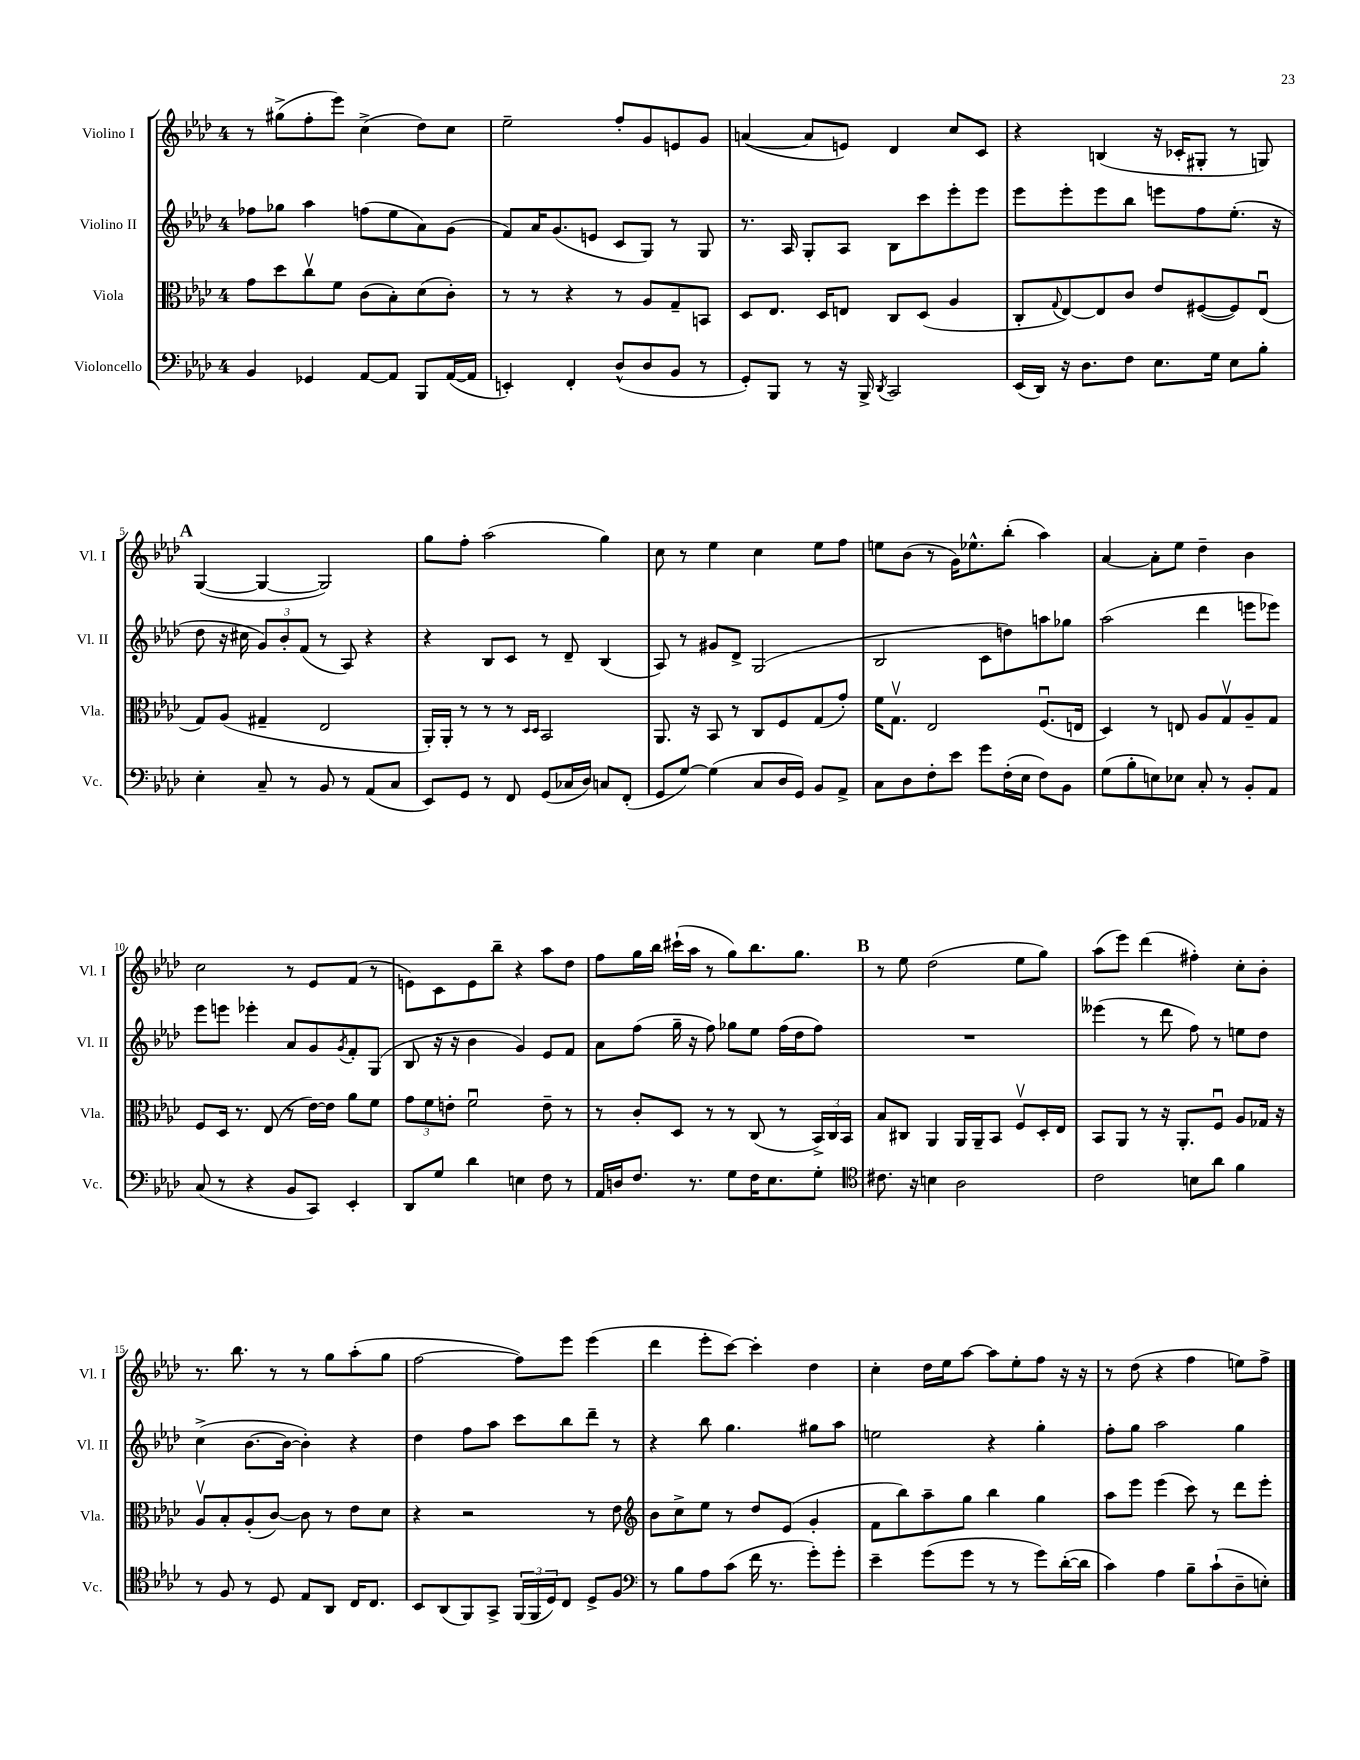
<<
\new StaffGroup <<
\new Staff = "s0" \with { instrumentName = "Violino I" shortInstrumentName = "Vl. I" } {
    \clef treble \key aes \major \once \override Staff.TimeSignature.style = #'single-digit \time 4/4
    r8 gis''8->( f''8-. ees'''8) c''4->( des''8) c''8 |
    ees''2-- f''8-. g'8 e'8 g'8 |
    a'4~( a'8 e'8) des'4 c''8 c'8 |
    r4 b4( r16 ces'16-. gis8-. r8 g8) |
    \mark \markup { \bold "A" } g4~( g4~ g2) |
    g''8 f''8-. aes''2( g''4) |
    c''8 r8 ees''4 c''4 ees''8 f''8 |
    e''8 bes'8( r8 g'16) ees''8.-^ bes''8-.( aes''4) |
    aes'4~ aes'8-. ees''8 des''4-- bes'4 |
    c''2 r8 ees'8 f'8( r8 |
    e'8) c'8 e'8 bes''8-- r4 aes''8 des''8 |
    f''8 g''16 bes''16 cis'''16-!( aes''16 r8 g''8) bes''8. g''8. |
    \mark \markup { \bold "B" } r8 ees''8 des''2( ees''8 g''8) |
    aes''8( ees'''8) des'''4( fis''4-.) c''8-. bes'8-. |
    r8. bes''8. r8 r8 g''8 aes''8-.( g''8 |
    f''2~ f''8) ees'''8 ees'''4( |
    des'''4 ees'''8-. c'''8~) c'''4-. des''4 |
    c''4-. des''16 ees''16 aes''8~ aes''8 ees''8-. f''8 r16 r16 |
    r8 des''8( r4 f''4 e''8) f''8-> \bar "|." |
}
\new Staff = "s1" \with { instrumentName = "Violino II" shortInstrumentName = "Vl. II" } {
    \clef treble \key aes \major \once \override Staff.TimeSignature.style = #'single-digit \time 4/4
    fes''8 ges''8 aes''4 f''8( ees''8 aes'8) g'8( |
    f'8) aes'16 g'8.( e'8 c'8 g8) r8 g8 |
    r8. aes16 g8-. aes8 bes8 c'''8 ees'''8-. ees'''8 |
    ees'''8 ees'''8-. ees'''8 bes''8 e'''8 f''8 ees''8.-.( r16 |
    \mark \markup { \bold "A" } des''8 r16 cis''16 \tuplet 3/2 { g'8) bes'8-. f'8( } r8 aes8) r4 |
    r4 bes8 c'8 r8 des'8-- bes4( |
    aes8) r8 gis'8 des'8-> g2( |
    bes2 c'8 d''8) a''8 ges''8 |
    aes''2( des'''4 e'''8 ees'''8) |
    ees'''8 e'''8 ees'''4-. aes'8 g'8 \acciaccatura { g'8 } f'8-. g8( |
    bes8 r16 r16 bes'4 g'4) ees'8 f'8 |
    aes'8 f''8( g''16-- r16 f''8) ges''8 ees''8 f''16( des''16 f''8) |
    \mark \markup { \bold "B" } R1 |
    eeses'''4( r8 des'''8 f''8) r8 e''8 des''8 |
    c''4->( bes'8.~ bes'16~ bes'4-.) r4 |
    des''4 f''8 aes''8 c'''8 bes''8 des'''8-- r8 |
    r4 bes''8 g''4. gis''8 aes''8 |
    e''2 r4 g''4-. |
    f''8-. g''8 aes''2 g''4 \bar "|." |
}
\new Staff = "s2" \with { instrumentName = "Viola" shortInstrumentName = "Vla." } {
    \clef alto \key aes \major \once \override Staff.TimeSignature.style = #'single-digit \time 4/4
    g'8 des''8 c''8\upbow f'8 c'8( bes8-.) des'8( c'8-.) |
    r8 r8 r4 r8 aes8 g8-- b,8 |
    des8 ees8. des16 e8 c8 des8( aes4 |
    c8-. \appoggiatura { g8 } ees8~) ees8 c'8 ees'8 fis8~( fis8) ees8\downbow( |
    \mark \markup { \bold "A" } g8) aes8( gis4-- ees2 |
    aes,16-.) aes,16-. r8 r8 r8 \grace { des16 des16 } bes,2 |
    aes,8. r16 bes,8 r8 c8 f8 g8( g'8-.) |
    f'16 g8.\upbow ees2 f8.\downbow( e16 |
    des4) r8 e8 aes8 g8\upbow aes8-- g8 |
    f8 des16 r8. ees8( r8 ees'16~) ees'16 aes'8 f'8 |
    \tuplet 3/2 { g'8 f'8 e'8-. } f'2\downbow e'8-- r8 |
    r8 c'8-. des8 r8 r8 c8( r8 \tuplet 3/2 { bes,16->) c16 bes,16 } |
    \mark \markup { \bold "B" } bes8 cis8 aes,4 aes,16 aes,16-- bes,8 f8\upbow des16-. ees16 |
    bes,8 aes,8 r8 r16 aes,8.-. f8\downbow aes8 ges16 r16 |
    aes8\upbow bes8-. aes8-.( c'8~) c'8 r8 ees'8 des'8 |
    r4 r2 r8 ees'8 |
    \clef treble bes'8 c''8-> ees''8 r8 des''8 ees'8( g'4-. |
    f'8 bes''8) aes''8-- g''8 bes''4 g''4 |
    aes''8 ees'''8 ees'''4( c'''8) r8 des'''8 ees'''8-. \bar "|." |
}
\new Staff = "s3" \with { instrumentName = "Violoncello" shortInstrumentName = "Vc." } {
    \clef bass \key aes \major \once \override Staff.TimeSignature.style = #'single-digit \time 4/4
    bes,4 ges,4 aes,8~ aes,8 bes,,8 aes,16~( aes,16 |
    e,4-.) f,4-. des8-^( des8 bes,8 r8 |
    g,8-.) bes,,8 r8 r16 bes,,16-> \acciaccatura { des,8 } c,2 |
    ees,16( des,16) r16 des8. f8 ees8. g16 ees8 bes8-. |
    \mark \markup { \bold "A" } ees4-. c8-- r8 bes,8 r8 aes,8( c8 |
    ees,8) g,8 r8 f,8 g,8( ces16 des16) c8 f,8-.( |
    g,8 g8~) g4( c8 des16 g,16) bes,8 aes,8-> |
    c8 des8 f8-. ees'8 g'8 f16-.( ees16 f8) bes,8 |
    g8( bes8-. e8) ees8 c8-. r8 bes,8-. aes,8 |
    c8( r8 r4 bes,8 c,8) ees,4-. |
    des,8 g8 des'4 e4 f8 r8 |
    aes,16 d16 f8. r8. g8 f16 ees8. g8-. |
    \mark \markup { \bold "B" } \clef tenor cis'8. r16 b4 aes2 |
    c'2 b8 aes'8 f'4 |
    r8 f8 r8 des8 ees8 aes,8 c16 c8. |
    bes,8 aes,8( f,8) g,8-> \tuplet 3/2 { f,16( f,16 des16) } c8 des8-> f8 |
    \clef bass r8 bes8 aes8 c'8( f'16 r8. g'8-.) g'8-. |
    ees'4-- g'8( g'8 r8 r8 g'8) des'16~-.( des'16 |
    c'4) aes4 bes8-- c'8-!( des8-- e8-.) \bar "|." |
}
>>
>>
